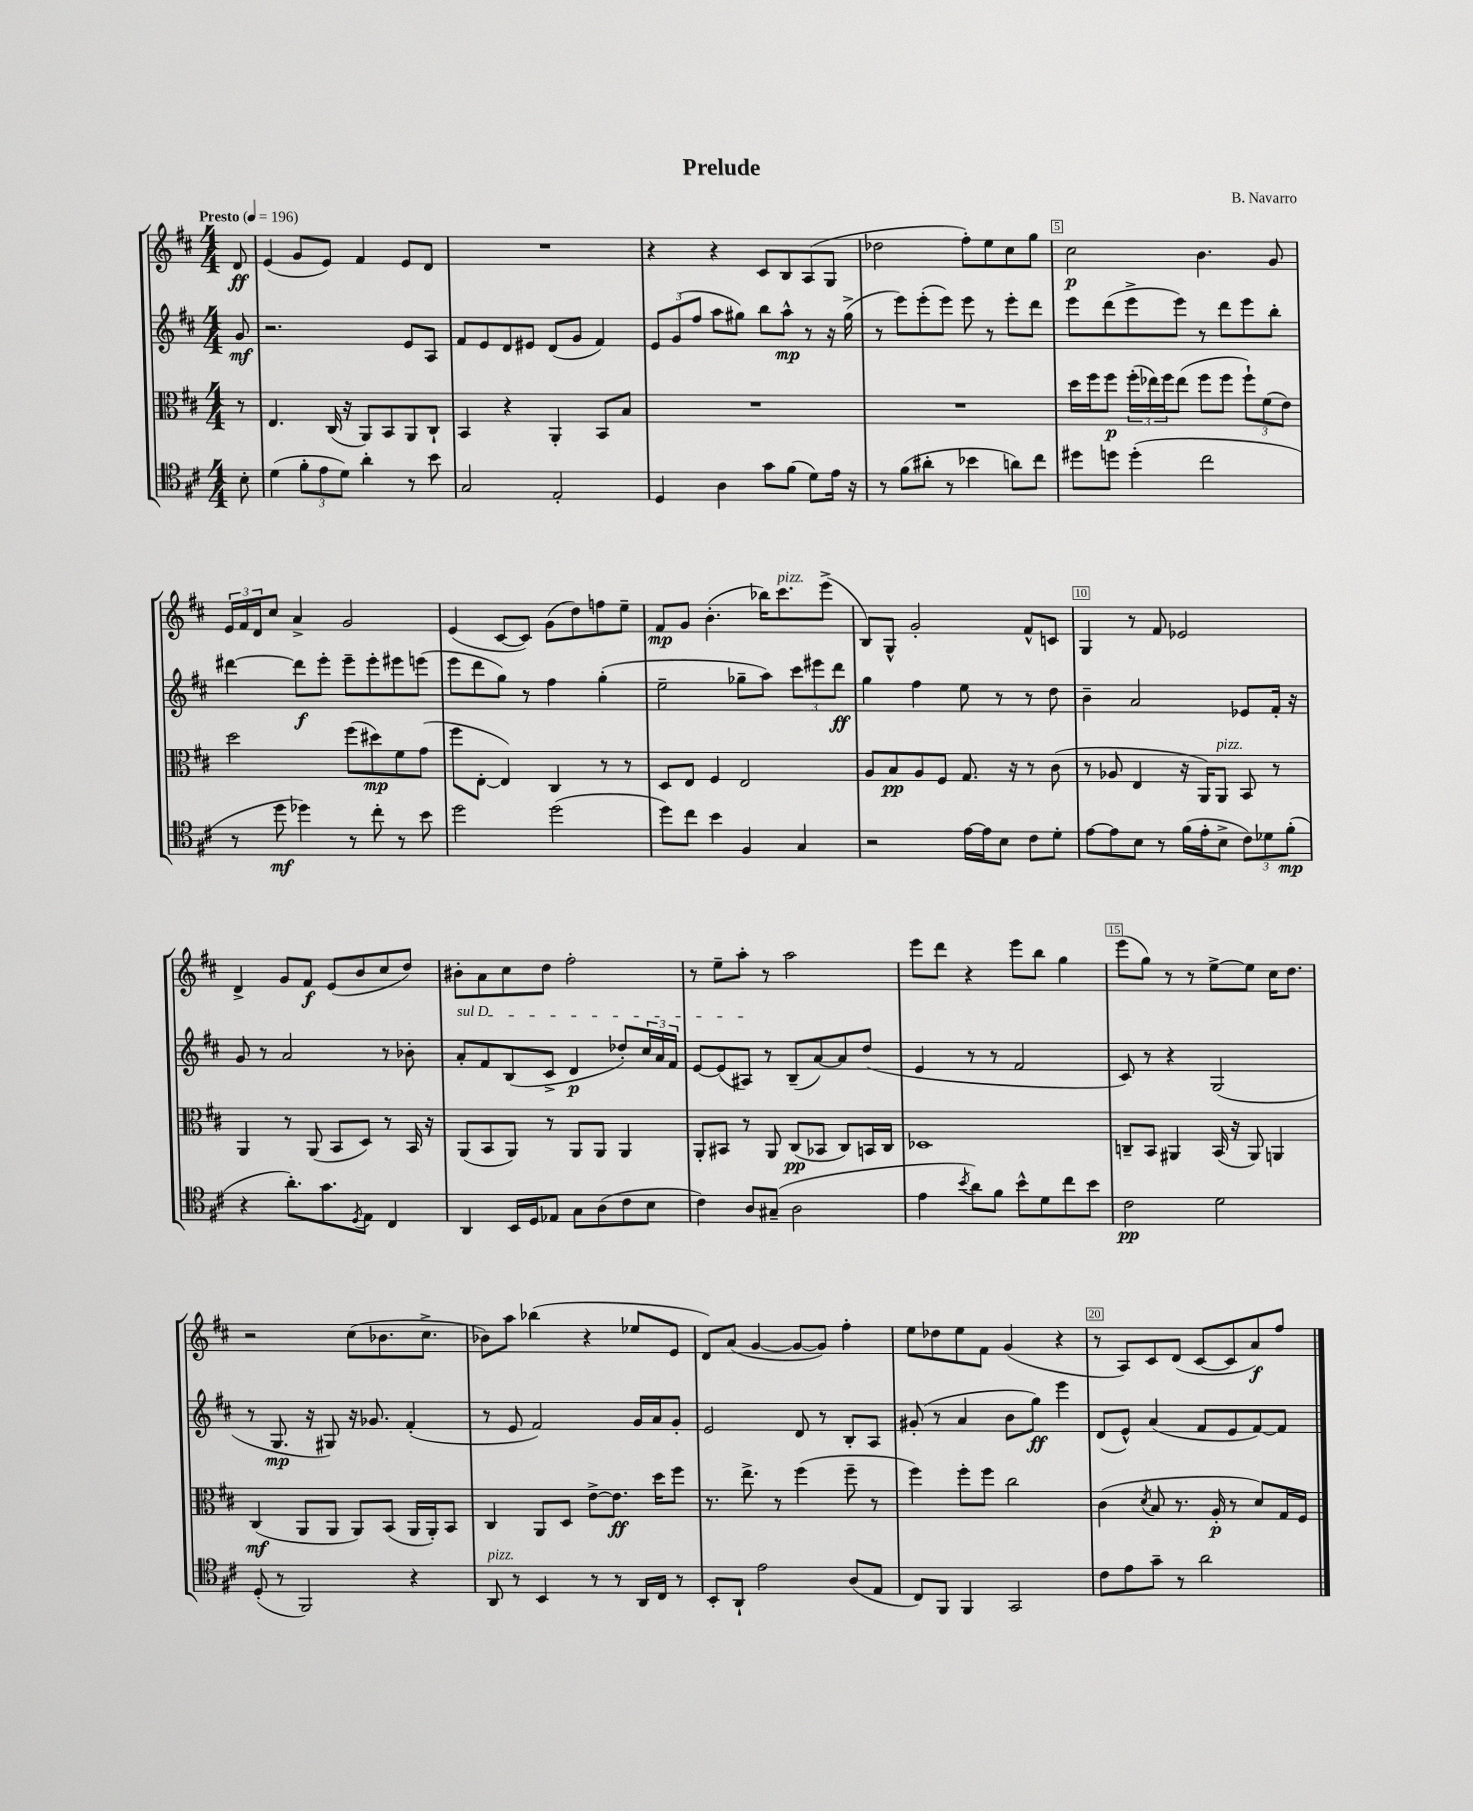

**kern	**kern	**kern	**kern
*staff4	*staff3	*staff2	*staff1
*clefC4	*clefC3	*clefG2	*clefG2
*k[f#c#]	*k[f#c#]	*k[f#c#]	*k[f#c#]
*M4/4	*M4/4	*M4/4	*M4/4
*MM196	*MM196	*MM196	*MM196
8B'\	8r	8g/	8d/
=	=	=	=
(4d\	4.E/	2.r	(4e/
12f#'\L	.	.	8g/L
12e\	.	.	.
.	(16C#/	.	8e/J)
12d\J)	.	.	.
.	16r	.	.
4a'\	8AA/L)	.	4f#/
.	8BB/	.	.
8r	8AA/	8e/L	8e/L
8b\	8C#`/J	8A/J	8d/J
=	=	=	=
2G/	4BB/	8f#/L	1r
.	.	8e/	.
.	4r	8d/	.
.	.	8e#/J	.
2E'/	4AA'/	(8d/L	.
.	.	8g/J	.
.	8BB/L	4f#/)	.
.	8B/J	.	.
=	=	=	=
4D/	1r	12e/L	4r
.	.	(12g/	.
.	.	12ff#/J	.
4A\	.	8aa\L	4r
.	.	8gg#\J)	.
8g\L	.	8bb\L	8c#/L
(8f#\J	.	8aa^^\J	8B/
8d\L)	.	8r	(8A/
16e\Jk	.	16r	8G/J
16r	.	(16gg#^\	.
=	=	=	=
8r	1r	8r	2dd-\
(8f#\L	.	8eee\L)	.
8a#'\J	.	(8eee'\	.
8r	.	8eee\J)	.
4b-\	.	8eee\	8ff#'\L)
.	.	8r	8ee\
8a\L)	.	8eee'\L	8cc#\
8cc#\J	.	8ddd\J	8gg\J
=	=	=	=
8dd#\L	16dd\LL	8eee\L	2cc#\
.	16ff#\J	.	.
8dd\J	8ff#\J	(8ddd\	.
(4dd'\	(24ff#'\LL	8eee^\	.
.	24ee-\)	.	.
.	24ff#\J	.	.
.	(8ee-\J	8eee\J)	.
2cc#\	8ff#\L	8r	4.b\
.	8ff#\J	8ddd\L	.
.	12ff#`\L)	8eee\	.
.	(12f#\	.	.
.	.	8bb'\J	8g/
.	12e\J)	.	.
=	=	=	=
8r	2dd\	[4ddd#\	24e/LL
.	.	.	24f#/
.	.	.	24d/J
8dd\	.	.	8cc#/J
4dd-\)	.	8ddd#\]L	4a^/
.	.	8eee'\J	.
8r	(8ff#\L	8eee~\L	2g/
8cc#'\	8dd#\)	8eee'\	.
8r	8f#\	8eee#\	.
8b\	(8g\J	(8eee\J	.
=	=	=	=
2dd\	8ff#\L	8eee\L	(4e/
.	[8E'\J	8ddd\	.
.	4E/])	8gg\J)	[8c#/L
.	.	8r	8c#/]J)
(2dd\	4C#/	4ff#\	(8g\L
.	.	.	8dd\)
.	8r	(4gg'\	8ff\
.	8r	.	8ee~\J
=	=	=	=
8dd\L)	8D/L	2ee~\	8f#/L
8cc#\J	8E/J	.	8g/J
4b\	4F#/	.	(4.b'\
4F#/	2E/	8gg-~\L	.
.	.	8aa\J)	16bb-\LK)
.	.	.	8.ccc#\
4G/	.	12ccc#\L	.
.	.	12eee#\	.
.	.	.	(8eee^\J
.	.	12ddd\J	.
=	=	=	=
2r	8A/L	4gg\	8B/L)
.	8B/	.	8G^^/J
.	8A/	4ff#\	2g'/
.	8F#/J	.	.
[16e\LL	8.G/	8ee\	.
16e\]J	.	.	.
8B\J	.	8r	.
.	16r	.	.
8c#\L	8r	8r	8f#^^/L
8d'\J	(8c#\	8dd\	8c/J
=	=	=	=
[8e\L	8r	4b~\	4G/
8e\]	8A-/	.	.
8B\J	4E/	2a/	8r
8r	.	.	8f#/
(16f#\LL	16r	.	2e-/
16e'\J	16AA/LK)	.	.
8B^\J	8AA/J	.	.
12c#\L)	8BB/	8e-/L	.
12d-\	.	.	.
.	8r	16f#'/Jk	.
(12f#'\J	.	.	.
.	.	16r	.
=	=	=	=
4r	4AA/	8g/	4d^/
.	.	8r	.
8.a'\L)	8r	2a/	8g/L
.	(8AA/	.	8f#/J
8.g\	.	.	.
.	8BB/L	.	(8e/L
8qD/	.	.	.
8E\J	8D/J)	.	8b/
4C#/	8r	8r	8cc#/
.	16BB/	8b-'\	8dd/J)
.	16r	.	.
=	=	=	=
4AA/	(8AA/L	8a'/L	8b#'\L
.	8BB/	8f#/	8a\
16BB/LL	8AA/J)	(8B/	8cc#\
16D/J	.	.	.
8E-/J	8r	8c#^/J	8dd\J
8G\L	8AA/L	4d/	2ff#'\
(8A\	8AA/J	.	.
8c#\	4AA/	8dd-'/L)	.
8B\J	.	24cc#/L	.
.	.	24a/	.
.	.	24f#/JJ	.
=	=	=	=
4c#\)	8AA'/L	[8e/L	8r
.	8BB#/J	(8e/]	8ee~\L
8A/L	8r	8A#/J)	8aa'\J
(8G#~/J	8AA/	8r	8r
2A\	(8C#/L	(8B~/L	2aa\
.	8BB-/J	[8a/)	.
.	8C#/L)	8a/]	.
.	16BB/L	(8dd/J	.
.	16C#/JJ	.	.
=	=	=	=
4e\	1D-	4e/	8eee\L
.	.	.	8ddd\J
8qb/	.	.	.
8a\L)	.	8r	4r
8f#\J	.	8r	.
8b^^\L	.	2f#/	8eee\L
8d\	.	.	8bb\J
8cc#\	.	.	4gg\
8b\J	.	.	.
=	=	=	=
2c#\	8C~/L	8c#/)	(8eee\L
.	8BB/J	8r	8gg\J)
.	4AA#/	4r	8r
.	.	.	8r
2d\	(16BB/	(2G/	[8ee^\L
.	16r	.	.
.	8AA#/)	.	8ee\]J
.	4AA/	.	16cc#\LK
.	.	.	8.dd\J
=	=	=	=
(8D'/	(4C#/	8r	2r
8r	.	8.G/	.
2FF#/)	8AA/L	.	.
.	.	16r	.
.	8AA/J	8G#/)	.
.	8AA/L)	16r	(8cc#\L
.	.	8.g-/	.
.	(8BB/J	.	8.b-\
4r	16AA/LL	(4f#'/	.
.	16AA'/J)	.	8.cc#^\J
.	8BB/J	.	.
=	=	=	=
8AA/	4C#/	8r	8b-\L)
8r	.	8e/	8aa\J
4BB/	8AA/L	2f#/)	(4bb-\
.	8D/J	.	.
8r	[8e^\L	.	4r
8r	8.e\]J	.	.
16AA/LL	.	16g/LL	8ee-/L
16C#/JJ	16dd\LK	16a/J	.
8r	8ff#\J	8g'/J	8e/J
=	=	=	=
8BB'/L	8.r	2e/	8d/L)
8AA`/J	.	.	(8a/J
.	8.ee^\	.	.
2e\	.	.	[4g/
.	8r	.	.
.	(4ff#\	8d/	8g/_L
.	.	8r	8g/]J)
(8A/L	8ff#~\	8B'/L	4ff#'\
8E/J	8r	8A/J	.
=	=	=	=
8C#/L)	4ff#\)	(8g#'/	8ee\L
8FF#/J	.	8r	8dd-\
4FF#/	8ff#'\L	4a/	8ee\
.	8ff#\J	.	8f#\J
2GG/	2cc#\	8b\L	(4g/
.	.	8gg\J)	.
.	.	4eee\	4r
=	=	=	=
8c#\L	(4c#\	(8d/L	8r
8e\	.	8e^^/J)	8A/L)
.	8qd/	.	.
8g~\J	8B/	(4a/	8c#/
8r	8.r	.	(8d/J
2a\	.	8f#/L	[8c#/L
.	16A'/	.	.
.	8r	8e/	8c#/]
.	8d/L)	[8f#/)	8a/)
.	16G/L	8f#/]J	8ff#/J
.	16F#/JJ	.	.
==	==	==	==
*-	*-	*-	*-
